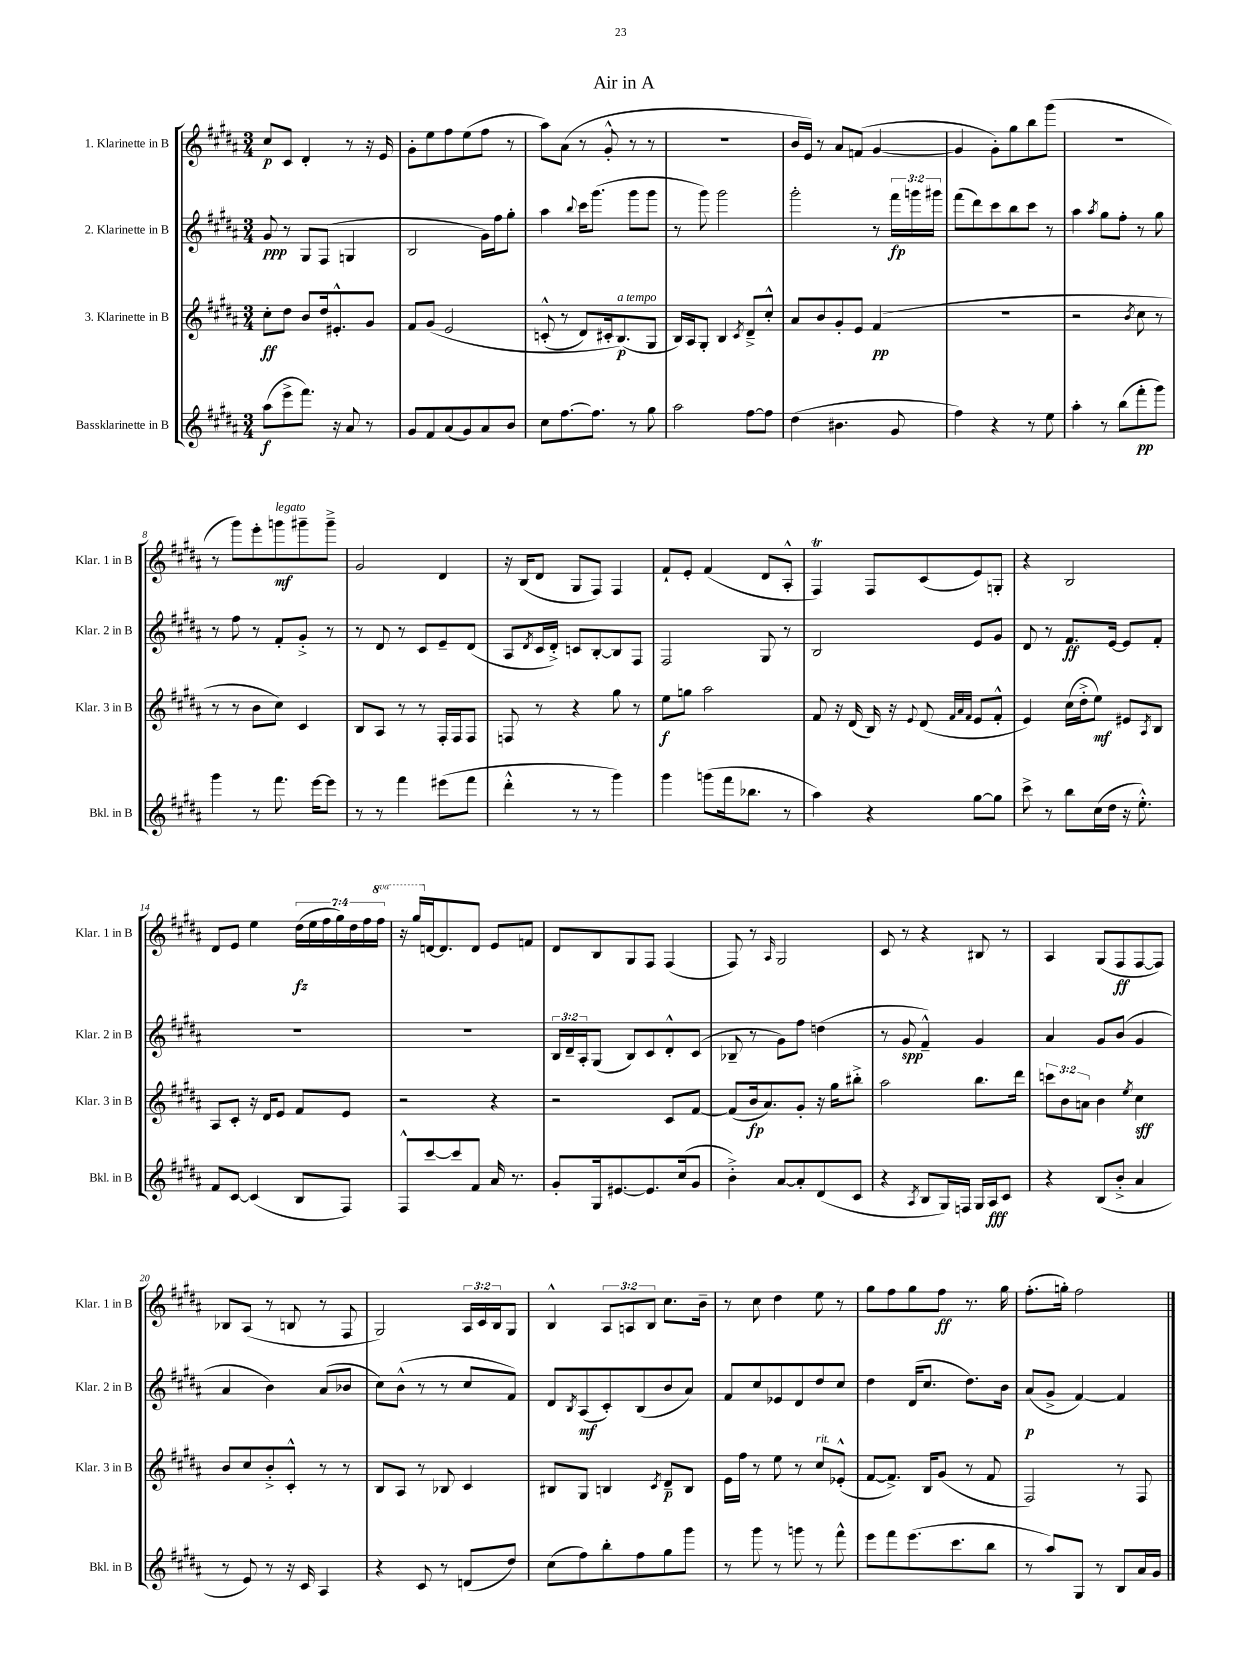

**kern	**kern	**kern	**kern
*staff4	*staff3	*staff2	*staff1
*clefG2	*clefG2	*clefG2	*clefG2
*k[f#c#g#d#a#]	*k[f#c#g#d#a#]	*k[f#c#g#d#a#]	*k[f#c#g#d#a#]
*M3/4	*M3/4	*M3/4	*M3/4
(8aa#	8cc#'	8g#	8cc#
8eee^	8dd#	8r	8c#
8.fff#)	8b	8G#	4d#'
.	16dd#	(8F#	.
16r	8.e#'^^	.	.
8a#	.	4G	8r
8r	8g#	.	16r
.	.	.	16e
=	=	=	=
8g#	8f#	2B	8g#'
8f#	&(8g#	.	8ee
(8a#	2e	.	8ff#
8g#)	.	.	(8ee
8a#	.	16g#)	8ff#
.	.	16ff#	.
8b	.	8gg#'	8r
=	=	=	=
8cc#	(8c'^^	4aa#	8aa#)
[8.ff#	8r	.	(8a#
.	.	8qqbb	.
.	8d#)	16ccc#	8r
8.ff#]	.	(8.ggg#	.
.	16c#'	.	8g#'^^
.	(8.B&)	.	.
8r	.	8ggg#	8r
8gg#	8G#	8ggg#	8r
=	=	=	=
2aa#	16B)	8r	2.r
.	16A#	.	.
.	8G#'	8ggg#)	.
.	4B	2ggg#	.
.	8qc#	.	.
[8ff#	8d#~^	.	.
8ff#]	8cc#'^^	.	.
=	=	=	=
(4dd#	8a#	2ggg#'	16b
.	.	.	16e)
.	8b	.	8r
4.b#	8g#'	.	8a#
.	8e	.	(8f
.	(4f#	8r	[4g#
8g#	.	24fff#	.
.	.	24ggg	.
.	.	24ggg#	.
=	=	=	=
4ff#)	2.r	(8fff#	4g#]
.	.	8ddd#)	.
4r	.	8ccc#	8g#')
.	.	8bb	8gg#
8r	.	8ccc#	8bb
8ee	.	8r	(8ggg#
=	=	=	=
4aa#'	2r	4aa#	2.r
.	.	8qaa#	.
8r	.	8gg#	.
(8bb	.	8ff#'	.
.	8qb	.	.
8fff#'	8cc#	8r	.
8ggg#)	8r	8gg#	.
=	=	=	=
4ggg#	8r	8r	8r
.	8r	8ff#	8ggg#)
8r	8b	8r	8eee'
8.fff#	8cc#)	8f#'	8ggg
.	4c#	8g#'^	8ggg#~
[16eee	.	.	.
8eee]	.	8r	8ggg#~^
=	=	=	=
8r	8B	8r	2g#
8r	8A#	8d#	.
4fff#	8r	8r	.
.	8r	8c#	.
(8eee#	16F#'	8e~	4d#
.	16F#	.	.
8fff#	8F#	(8d#	.
=	=	=	=
4ddd#'^^	8F	8A#	16r
.	.	.	(16B
.	.	8qd#	.
.	8r	16c#	8d#
.	.	16d#'^)	.
8r	4r	8c	8G#
8r	.	[8B'	8F#)
4ggg#)	8gg#	8B]	4F#
.	8r	8F#	.
=	=	=	=
4ggg#	8ee	2F#	8f#`
.	8gg	.	8e'
(8ggg	2aa#	.	(4f#
16fff#	.	.	.
8.bb-	.	.	.
.	.	8G#	8d#
8r	.	8r	8A#'^^
=	=	=	=
4aa#)	8f#	2B	4F#)
.	16r	.	.
.	(16d#	.	.
4r	16B)	.	8F#
.	16r	.	.
.	8qqe	.	.
.	(8d#	.	(8c#
.	32qqf#	.	.
.	32qqa#	.	.
.	32qqf#	.	.
[8gg#	8e	8e	8e)
8gg#]	8f#'^^	8g#	8G'
=	=	=	=
8ccc#^	4e)	8d#	4r
8r	.	8r	.
8bb	(16cc#	8.f#	2B
.	16dd#'^	.	.
(16cc#	8ee)	.	.
16dd#	.	[16e	.
16r	8e#	8e]	.
8.ee'^^)	.	.	.
.	8qA#	.	.
.	8B	8f#'	.
=	=	=	=
8f#	8A#	2.r	8d#
[8c#	8c#'	.	8e
(4c#]	16r	.	4ee
.	16d#	.	.
.	8e	.	.
8B	8f#	.	(28dd#
.	.	.	28ee
.	.	.	28ff#
.	.	.	28gg#)
8F#)	8e	.	.
.	.	.	28dd#
.	.	.	28ff#
.	.	.	28fff#
=	=	=	=
8F#^^	2r	2.r	16r
.	.	.	16ggg#
[8ccc#	.	.	[16d
.	.	.	8.d]
8ccc#]	.	.	.
8f#	.	.	8d
16a#	4r	.	8e
8.r	.	.	.
.	.	.	8f
=	=	=	=
8g#'	2r	24B	8d#
.	.	24d#~	.
.	.	24A#'	.
16G#	.	(8G#	8B
[8.e#	.	.	.
.	.	8B)	8G#
8.e#]	.	8c#	8F#
.	8c#	8d#'^^	(4F#
(16cc#	.	.	.
8g#	[8f#	(8c#	.
=	=	=	=
4b'^)	(8f#]	8B-~	8F#)
.	16b	8r	8r
.	8.a#)	.	.
.	.	.	16qqA#
[8a#	.	8g#)	2G#
8a#']	8g#'	8ff#	.
(8d#	16r	(4dd	.
.	16gg#	.	.
8c#	8bb#'^	.	.
=	=	=	=
4r	2aa#	8r	8c#
.	.	8g#	8r
8qA#	.	.	.
8B	.	4f#~^^)	4r
16G#)	.	.	.
16F	.	.	.
16G#	8.bb	4g#	8B#
16A#	.	.	.
8c#	.	.	8r
.	16ddd#	.	.
=	=	=	=
4r	12ccc	4a#	4A#
.	12b	.	.
.	12a	.	.
(8B	4b	8g#	(8G#
8b'^	.	(8b	8F#
.	8qee	.	.
4a#	4cc#	4g#	[8F#
.	.	.	8F#])
=	=	=	=
8r	8b	4a#	8B-
8e)	8cc#	.	(8A#
8r	8b'^	4b)	8r
16r	8c#'^^	.	8B
16c#	.	.	.
4A#	8r	(8a#	8r
.	8r	8b-	8F#
=	=	=	=
4r	8B	8cc#)	2G#)
.	8A#	(8b^^	.
8c#	8r	8r	.
8r	8B-	8r	.
(8d	4c#	8cc#	24A#
.	.	.	24c#
.	.	.	24B
8dd#)	.	8f#)	8G#
=	=	=	=
(8cc#	8B#	8d#	4B^^
.	.	8qB	.
8ff#)	8G#	(8A#	.
8bb'	4B	8c#')	12A#
.	.	.	12A
8ff#	.	(8B	.
.	.	.	12B
.	8qc#	.	.
8gg#	8d#~	8b	8.cc#
8ggg#	8B	8a#)	.
.	.	.	16b~
=	=	=	=
8r	16e	8f#	8r
.	16ff#	.	.
8ggg#	8r	8cc#	8cc#
8r	8ee	8e-	4dd#
8ggg	8r	8d#	.
8r	8cc#	8dd#	8ee
8fff#^^	(8e-'^^	8cc#	8r
=	=	=	=
8eee	[8f#	4dd#	8gg#
8fff#	8.f#^])	.	8ff#
(8.eee	.	(16d#	8gg#
.	16B	8.cc#	.
.	(8g#	.	8ff#
8.ccc#	.	.	.
.	8r	8.dd#)	8.r
8bb	8f#	.	.
.	.	16b	16gg#
=	=	=	=
8r	2F#)	(8a#	(8.ff#'
8aa#)	.	8g#^	.
.	.	.	16gg')
8G#	.	[4f#)	2ff#
8r	.	.	.
8B	8r	4f#]	.
16a#	8F#	.	.
16g#	.	.	.
==	==	==	==
*-	*-	*-	*-
